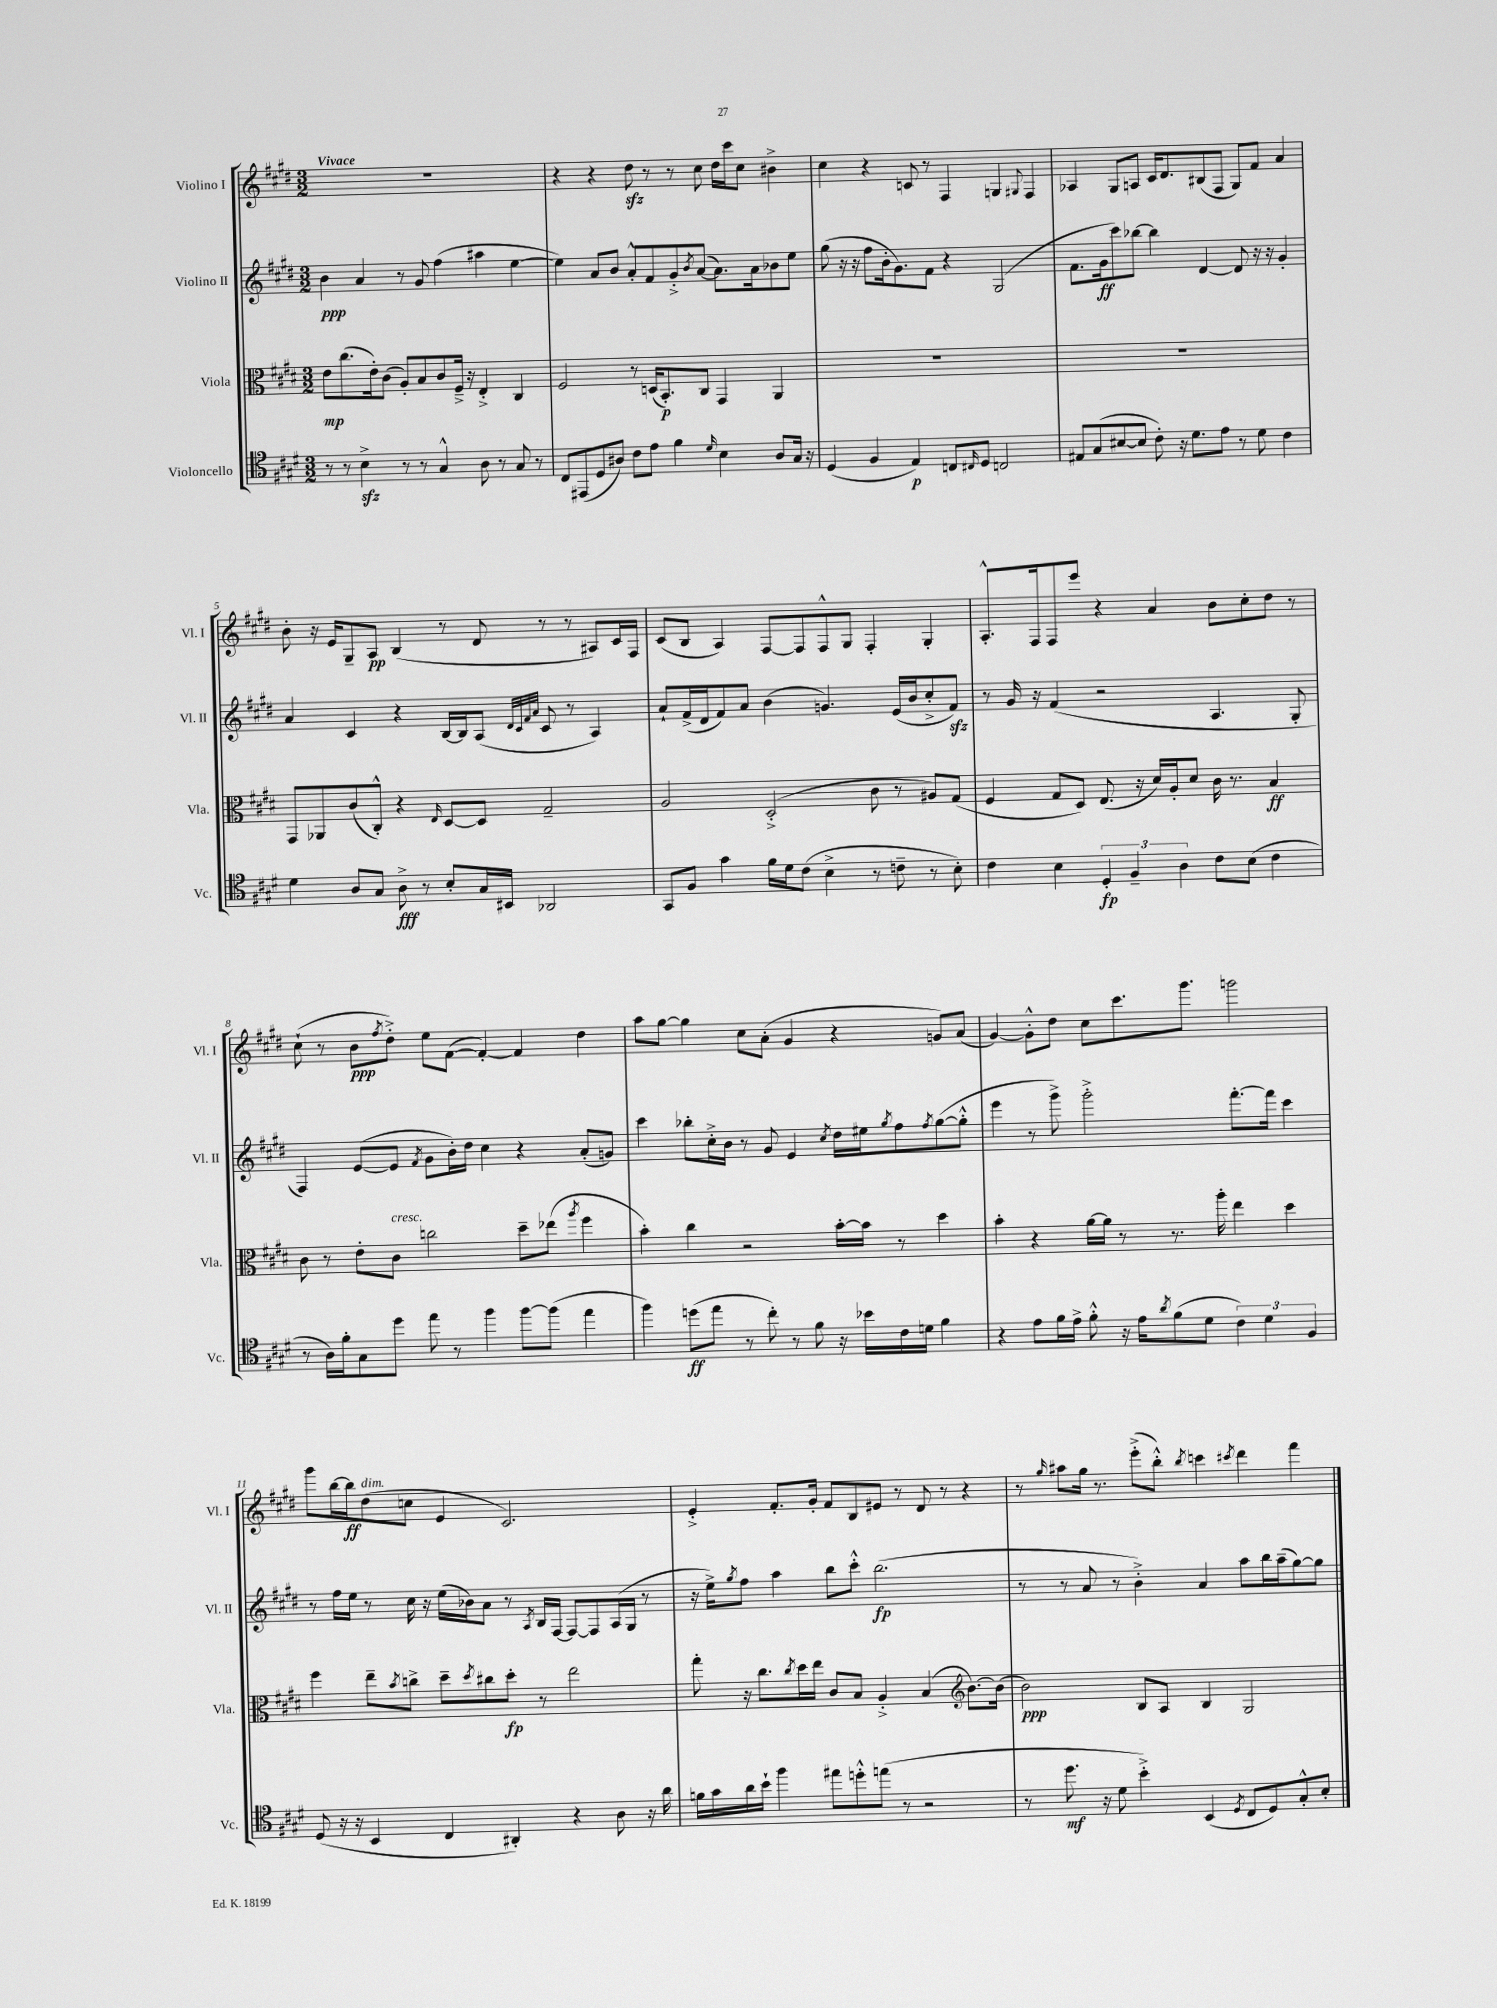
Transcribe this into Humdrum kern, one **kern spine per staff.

**kern	**kern	**kern	**kern
*staff4	*staff3	*staff2	*staff1
*clefC4	*clefC3	*clefG2	*clefG2
*k[f#c#g#d#]	*k[f#c#g#d#]	*k[f#c#g#d#]	*k[f#c#g#d#]
*M3/2	*M3/2	*M3/2	*M3/2
8r	8e	4b	1.r
8r	(8.cc#	.	.
4B^	.	4a	.
.	16e')	.	.
.	(8c#	.	.
8r	8A')	8r	.
8r	8B	8g#	.
4G#^^	8c#	(4ff#	.
.	16F#~^	.	.
.	16r	.	.
8A	4E'^	4aa#	.
8r	.	.	.
8G#	4C#	[4ee	.
8r	.	.	.
=	=	=	=
8C#	2F#	4ee])	4r
(8EE#	.	.	.
8D#	.	8a	4r
8A#)	.	8b	.
8c#	8r	8a'^^	8dd#
8e	(16D	8f#	8r
.	8.BB')	.	.
4f#	.	8g#'^	8r
.	.	8qb	.
.	8C#	([8a	8cc#
16qqd#	.	.	.
4B	4GG#	8.a])	16dd#
.	.	.	16ccc#
.	.	.	8cc#
.	.	16a	.
8A#	4AA	8b-	4b#^
16G#	.	8ee	.
16r	.	.	.
=	=	=	=
(4D#	1.r	(8gg#	4cc#
.	.	16r	.
.	.	16r	.
4F#	.	8ff#	4r
.	.	16b'	.
.	.	8.g#)	.
4E)	.	.	8c
.	.	8f#	8r
8C	.	4r	4F#
16qqC#	.	.	.
8D#	.	.	.
2C	.	(2G#	4G
.	.	.	8qqG#
.	.	.	4F#
=	=	=	=
8E#	1.r	8.f#	4A-
(8G#	.	.	.
.	.	16g#	.
[8B#	.	8ccc#)	8G#
8B#]	.	[8bb-	8A
8c#')	.	4bb-]	16c#
.	.	.	8.d#
16r	.	.	.
8.d#	.	.	.
.	.	[4d#	(8B#
8e	.	.	8F#
8r	.	8d#]	8G#)
8d#	.	16r	8f#
.	.	16r	.
4c#	.	4g#'	4a
=	=	=	=
4d#	8GG#	4a	8b'
.	8AA-	.	16r
.	.	.	16e
8A	(8c#	4c#	8G#~
8G#	8C#'^^)	.	8A
8A^	4r	4r	(4B
8r	.	.	.
.	16qqE	.	.
8B'	[8D#	[16B	8r
.	.	16B]	.
16G#	8D#]	(8A	8d#
16BB#	.	.	.
.	.	32qqd#	.
.	.	32qqc#	.
.	.	32qqf#	.
.	.	32qqa	.
2AA-	2G#~	8c#	8r
.	.	8r	8r
.	.	4A)	8A#)
.	.	.	16c#
.	.	.	16F#
=	=	=	=
8GG#	2A	8a`	(8c#
8F#	.	(16f#^	8B
.	.	16d#	.
4g#	.	8f#)	4A)
.	.	8a	.
16f#	(2D#'^	(4b	[8F#
16d#	.	.	.
(8c#	.	.	8F#]
4B^	.	4.g)	8F#^^
.	.	.	8G#
8r	8c#	.	4F#'
8c~	8r	(16e	.
.	.	16b	.
8r	8A#)	8cc#'^	4G#'
8B')	(8G#	8f#)	.
=	=	=	=
4c#	4F#	8r	8.A'^^
.	.	16g#	.
.	.	16r	16F#
4B	8G#	(4f#	8F#
.	8D#)	.	8eee
6D#'	(8.E	2r	4r
6F#~	.	.	.
.	16r	.	.
.	16d#)	.	4a
.	16A'	.	.
6A	.	.	.
.	8d#	.	.
8c#	16c#	4.A	8b
.	8.r	.	.
(8B	.	.	8cc#'
4c#	4B	.	8dd#
.	.	8G#'	8r
=	=	=	=
8r	8c#	4F#)	(8cc#`
16A)	8r	.	8r
16f#'	.	.	.
8G#	8e'	([8e	8b
.	.	.	8qff#
8dd#	8c#	8e]	8dd#'^)
.	.	8qf#	.
8ee	2cc	8g#	8ee
8r	.	16b')	([8f#
.	.	16dd#	.
4ff#	.	4cc#	4f#'_)
[8ff#	8dd#~	4r	4f#]
(8ff#]	(8ee-	.	.
.	8qaa	.	.
4ee	4ff#	(8a'	4dd#
.	.	8g)	.
=	=	=	=
4ff#)	4b')	4ccc#	8aa
.	.	.	[8gg#
(8dd	4cc#	8bb-'	4gg#]
8ee	.	16cc#'^	.
.	.	16b	.
8r	2r	8r	8cc#
8cc#')	.	8g#	(8a'
8r	.	4e	4g#
8f#	.	.	.
.	.	8qcc#	.
16r	[16b'	16dd#	4r
16b-	16b]	16ee#	.
.	.	8qgg#	.
16c#	8r	8ff#	.
16d	.	.	.
.	.	8qff#	.
4f#	4dd#	([8gg#	8g)
.	.	8gg#'^^]	(8a
=	=	=	=
4r	4b'	4eee	[4g#)
8e	4r	8r	8g#'^^]
16f#	.	8ggg#^)	8dd#
16e^	.	.	.
8f#'^^	[16a	2ggg#'^	8cc#
.	16a]	.	.
16r	8r	.	8.ccc#
16e	.	.	.
8qa	.	.	.
(8f#	8.r	.	.
.	.	.	8.ggg#
8d#	.	.	.
.	16aa'	.	.
6c#)	4ee	[8.fff#'	2ggg
6d#	.	.	.
.	.	16fff#]	.
.	4dd#	4ccc#	.
6F#	.	.	.
=	=	=	=
(8D#	4ff#	8r	8ggg#
16r	.	16ff#	[16bb
16r	.	16ee	16bb]
4BB	8ee~	8r	(8dd#
.	8qb	.	.
.	8cc^	16cc#	8cc
.	.	16r	.
4C#	8dd#~	(16ee	4e
.	.	16b-)	.
.	8qdd#	.	.
.	8cc#	8a	.
4AA#')	8dd#'	8r	2.c#)
.	.	8qA	.
.	8r	16B	.
.	.	[16F#	.
4r	2ee	8F#_	.
.	.	8F#]	.
8A	.	(16A	.
.	.	16G#	.
16r	.	8r	.
16a	.	.	.
=	=	=	=
16f	8gg#'	16r	4e'^
16g#	.	16ee^)	.
.	.	8qgg#	.
16a	16r	8ff#	.
16b`	8.cc#	.	.
4ff#	.	4aa	8.f#'
.	8qcc#	.	.
.	16dd#	.	.
.	16ee	.	16g#'
8ee#	8c#	8bb	8f#
8dd'^^	8B	8ccc#'^^	8B
(8ee	4A'^	(2.bb	8e#
8r	.	.	8r
2r	(4B	.	8d#
.	.	.	8r
*	*clefG2	*	*
.	[8.b)	.	4r
.	(16b]	.	.
=	=	=	=
8r	2b)	8r	8r
.	.	.	16qqgg#
8.dd#	.	8r	8aa#
.	.	8a	16gg#
16r	.	.	8.r
8d#	.	8r	.
4b'^)	8B	4b'^)	(8eee'^
.	8A	.	8bb'^^)
.	.	.	8qbb
(4BB	4B	4a	4ccc
8qD#	.	.	8qccc#
8C#	2G#	8aa	4ddd#
8D#)	.	16bb	.
.	.	(16aa~	.
8G#'^^	.	[8gg#)	4fff#
8B'	.	8gg#]	.
==	==	==	==
*-	*-	*-	*-
